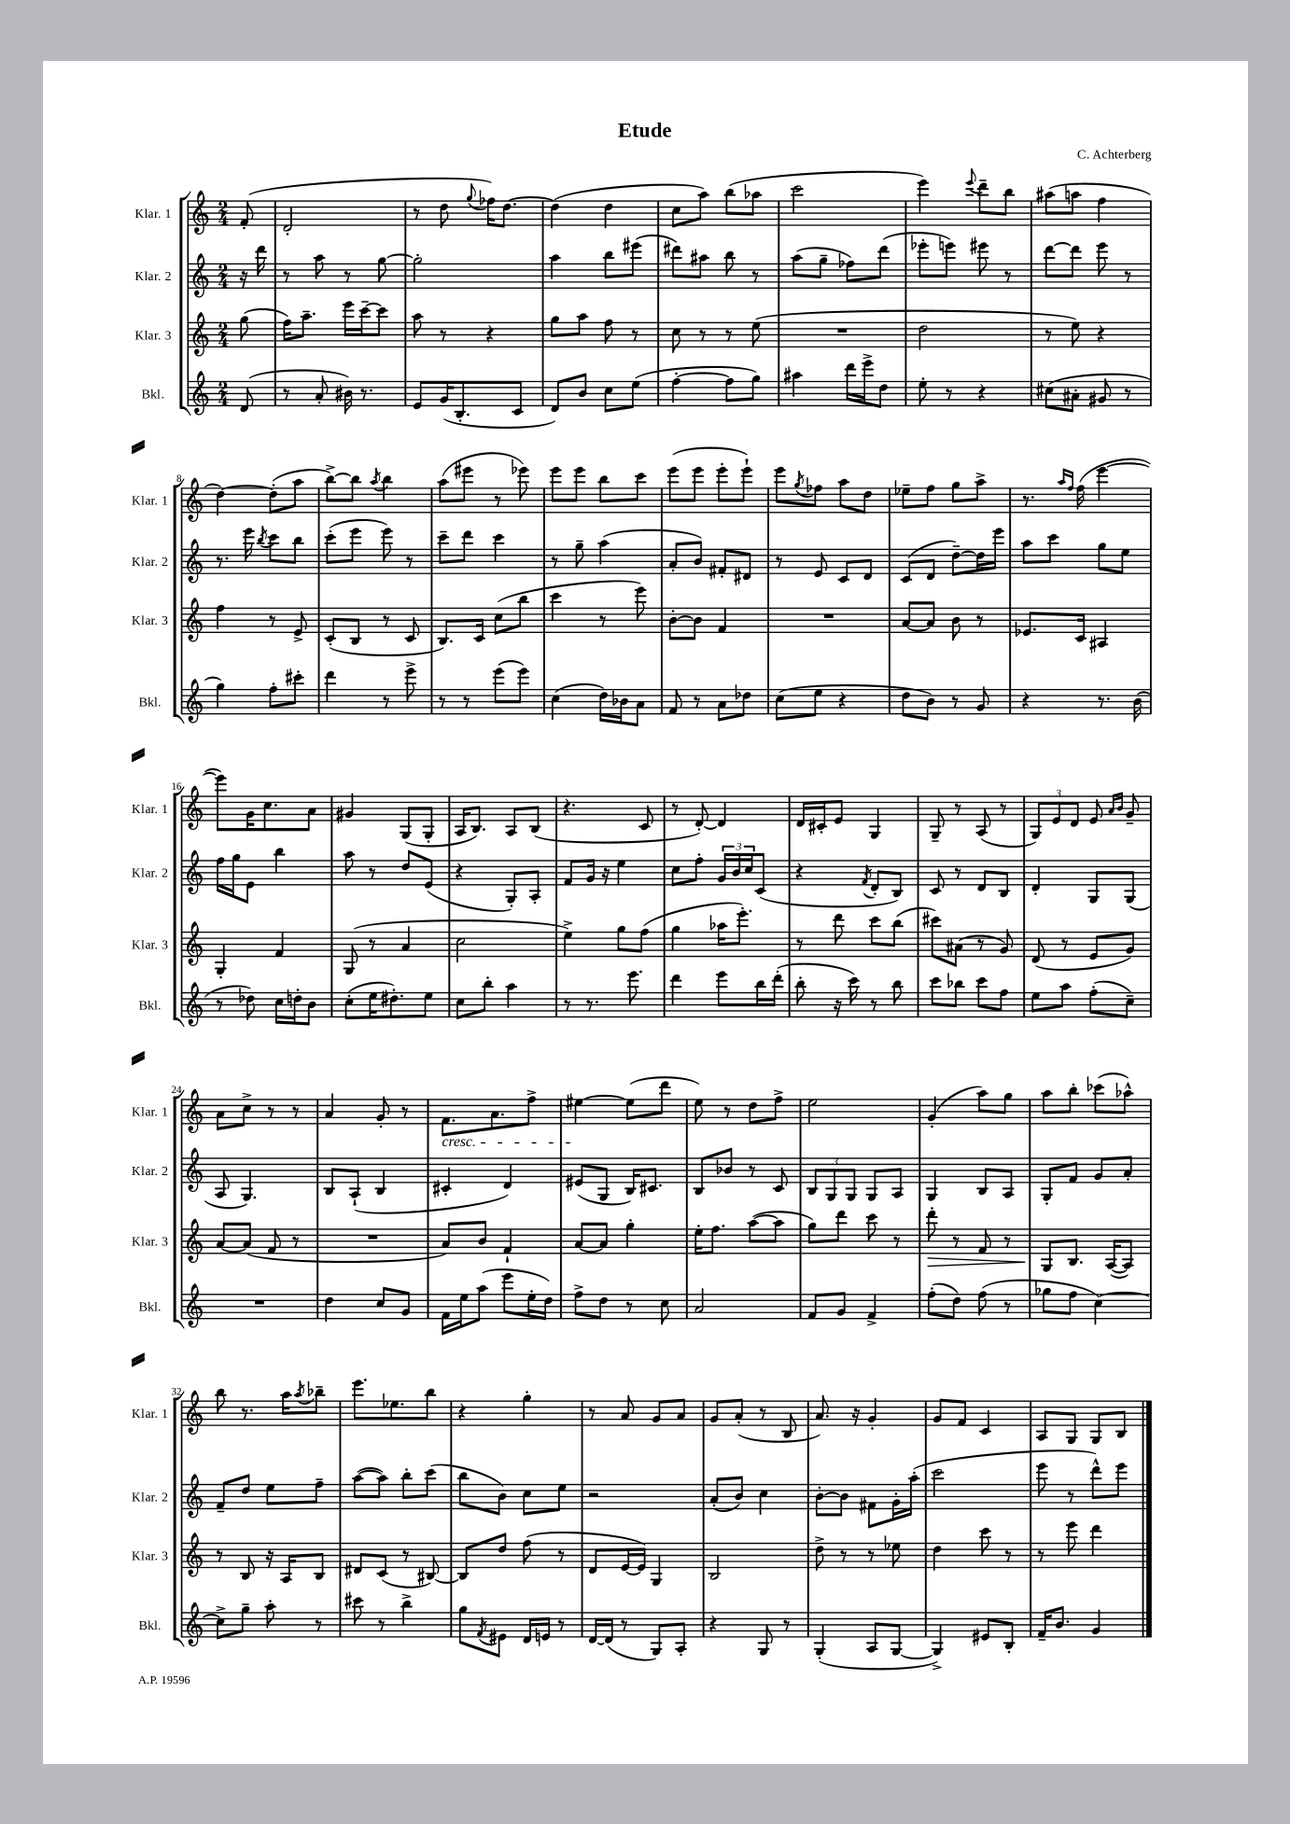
\header { title = "Etude" composer = "C. Achterberg" }
<<
\new StaffGroup <<
\new Staff = "s0" \with { instrumentName = "Klar. 1" shortInstrumentName = "Klar. 1" } {
    \clef treble \key c \major \numericTimeSignature \time 2/4 \partial 8
    f'8-.( |
    d'2-. |
    r8 d''8 \appoggiatura { g''8 } fes''16) d''8.~ |
    d''4( d''4 |
    c''8 a''8) b''8( aes''8 |
    c'''2 |
    e'''4) \appoggiatura { e'''8 } d'''8-- b''8 |
    ais''8( a''8 f''4 |
    d''4~) d''8-.( a''8 |
    b''8~->) b''8 \acciaccatura { a''8 } b''4 |
    a''8( eis'''8 r8 ees'''8) |
    e'''8 e'''8 b''8 c'''8 |
    e'''8( e'''8 e'''8-. e'''8-!) |
    e'''8 \acciaccatura { g''8 } fes''8 a''8 d''8 |
    ees''8-- f''8 g''8 a''8-> |
    r8. \grace { a''16 f''16 } f''16( e'''4~ |
    e'''8) g'16 c''8. a'8 |
    gis'4 g8( g8-. |
    a16 b8.) a8 b8( |
    r4. c'8 |
    r8 d'8~-.) d'4 |
    d'16 cis'16-. e'8 g4 |
    g8-- r8 a8( r8 |
    \tuplet 3/2 { g8) e'8 d'8 } e'8 \grace { a'16 b'16 } g'8-- |
    a'8 c''8-> r8 r8 |
    a'4 g'8-. r8 |
    f'8.\cresc a'8. f''8-> |
    eis''4~\! eis''8( d'''8 |
    e''8) r8 d''8 f''8-> |
    e''2 |
    g'4-.( a''8) g''8 |
    a''8 b''8-. ces'''8( aes''8-^) |
    b''8 r8. a''16 \acciaccatura { a''8 } bes''8-- |
    e'''8. ees''8. b''8 |
    r4 g''4-. |
    r8 a'8 g'8 a'8 |
    g'8 a'8-.( r8 b8 |
    a'8.) r16 g'4-. |
    g'8 f'8 c'4 |
    a8 g8 g8 b8 \bar "|." |
}
\new Staff = "s1" \with { instrumentName = "Klar. 2" shortInstrumentName = "Klar. 2" } {
    \clef treble \key c \major \numericTimeSignature \time 2/4 \partial 8
    r16 d'''16 |
    r8 a''8 r8 g''8~ |
    g''2-. |
    a''4 b''8 eis'''8( |
    dis'''8) ais''8 b''8 r8 |
    a''8( g''8-- fes''8) d'''8( |
    ees'''8-. e'''8) eis'''8 r8 |
    d'''8~ d'''8 e'''8 r8 |
    r8. e'''16 \acciaccatura { b''8 } c'''8 b''8 |
    c'''8-.( e'''8 e'''8) r8 |
    c'''8-- d'''8 c'''4 |
    r8 g''8-- a''4( |
    a'8-. b'8) fis'8-. dis'8 |
    r8 e'8 c'8 d'8 |
    c'8( d'8 d''8~--) d''16 e'''16 |
    a''8 c'''8 g''8 e''8 |
    f''16 g''16 e'8 b''4 |
    a''8 r8 d''8 e'8( |
    r4 g8-.) a8-. |
    f'8 g'16 r16 e''4 |
    c''8 f''8-. \tuplet 3/2 { g'16 b'16 c''16 } c'8( |
    r4 \acciaccatura { f'8 } d'8-. b8) |
    c'8 r8 d'8 b8 |
    d'4-. g8 g8( |
    a8 g4.) |
    b8 a8-!( b4 |
    cis'4-. d'4) |
    eis'8( g8 b16) cis'8. |
    b8 bes'8 r8 c'8 |
    \tuplet 3/2 { b8 g8 g8 } g8 a8 |
    g4 b8 a8 |
    g8-. f'8 g'8 a'8-. |
    f'8-- d''8 e''8 f''8-- |
    a''8~( a''8) b''8-. c'''8( |
    b''8 b'8) c''8 e''8 |
    r2 |
    a'8-.( b'8) c''4 |
    b'8~-. b'8 fis'8 g'16-. a''16-.( |
    c'''2 |
    e'''8 r8 d'''8-^) e'''8 \bar "|." |
}
\new Staff = "s2" \with { instrumentName = "Klar. 3" shortInstrumentName = "Klar. 3" } {
    \clef treble \key c \major \numericTimeSignature \time 2/4 \partial 8
    g''8( |
    f''16) a''8.-- e'''16 c'''16~-- c'''8 |
    a''8 r8 r4 |
    g''8 a''8 f''8 r8 |
    c''8 r8 r8 e''8( |
    R2 |
    d''2 |
    r8 e''8) r4 |
    f''4 r8 e'8-> |
    c'8-.( b8 r8 c'8 |
    b8.) c'16 c''8( b''8 |
    c'''4 r8 e'''8) |
    b'8~-. b'8 f'4 |
    R2 |
    a'8~ a'8 b'8 r8 |
    ees'8. c'16 ais4 |
    g4-. f'4 |
    g8( r8 a'4 |
    c''2 |
    e''4->) g''8 f''8( |
    g''4 aes''16 e'''8.-.) |
    r8 d'''8 c'''8 b''8( |
    cis'''8) ais'8( r8 g'8) |
    d'8( r8 e'8 g'8) |
    a'8~ a'8( f'8 r8 |
    R2 |
    a'8) b'8 f'4-! |
    a'8~ a'8 g''4-. |
    e''16-. f''8. a''8~( a''8 |
    g''8) d'''8 c'''8 r8 |
    d'''8-.\> r8 f'8 r8 |
    g8\! b8. a16~( a8) |
    r8 b8 r16 a16 b8 |
    dis'8 c'8( r8 bis8~) |
    bis8 d''8 f''8( r8 |
    d'8 e'16~ e'16) g4 |
    b2 |
    d''8-> r8 r8 ees''8 |
    d''4 c'''8 r8 |
    r8 e'''8 d'''4 \bar "|." |
}
\new Staff = "s3" \with { instrumentName = "Bkl." shortInstrumentName = "Bkl." } {
    \clef treble \key c \major \numericTimeSignature \time 2/4 \partial 8
    d'8( |
    r8 a'8-. bis'16) r8. |
    e'8 g'16( b8.-. c'8 |
    d'8) b'8 c''8 e''8( |
    f''4~-. f''8 g''8) |
    ais''4 d'''16 e'''16-> d''8 |
    e''8-. r8 r4 |
    cis''8( ais'8-. gis'8 r8 |
    g''4) f''8-. cis'''8-. |
    d'''4 r8 e'''8-> |
    r8 r8 e'''8( e'''8) |
    c''4( d''16) bes'16 a'8 |
    f'8 r8 a'8 des''8 |
    c''8( e''8 r4 |
    d''8 b'8) r8 g'8 |
    r4 r8. b'16( |
    r8 des''8) c''16 d''16-. b'8 |
    c''8-.( e''16 dis''8.-.) e''8 |
    c''8 b''8-. a''4 |
    r8 r8. e'''8. |
    d'''4 e'''8 b''16 d'''16-.( |
    b''8-. r16 c'''16) r8 b''8 |
    c'''8 bes''8 c'''8 f''8 |
    e''8 a''8 f''8-.( c''8--) |
    R2 |
    d''4 c''8 g'8 |
    f'16 e''16 a''8( e'''8 e''16-. d''16) |
    f''8-> d''8 r8 c''8 |
    a'2 |
    f'8 g'8 f'4-> |
    f''8-.( d''8) f''8( r8 |
    ges''8 f''8 c''4~) |
    c''8-> g''8-- a''8-. r8 |
    cis'''8 r8 b''4-> |
    g''8 \acciaccatura { f'8 } eis'8 d'16 e'16 r8 |
    d'16~ d'16( r8 g8) a8-. |
    r4 g8 r8 |
    g4-.( a8 g8~ |
    g4->) eis'8 b8-. |
    f'16-- b'8. g'4 \bar "|." |
}
>>
>>
